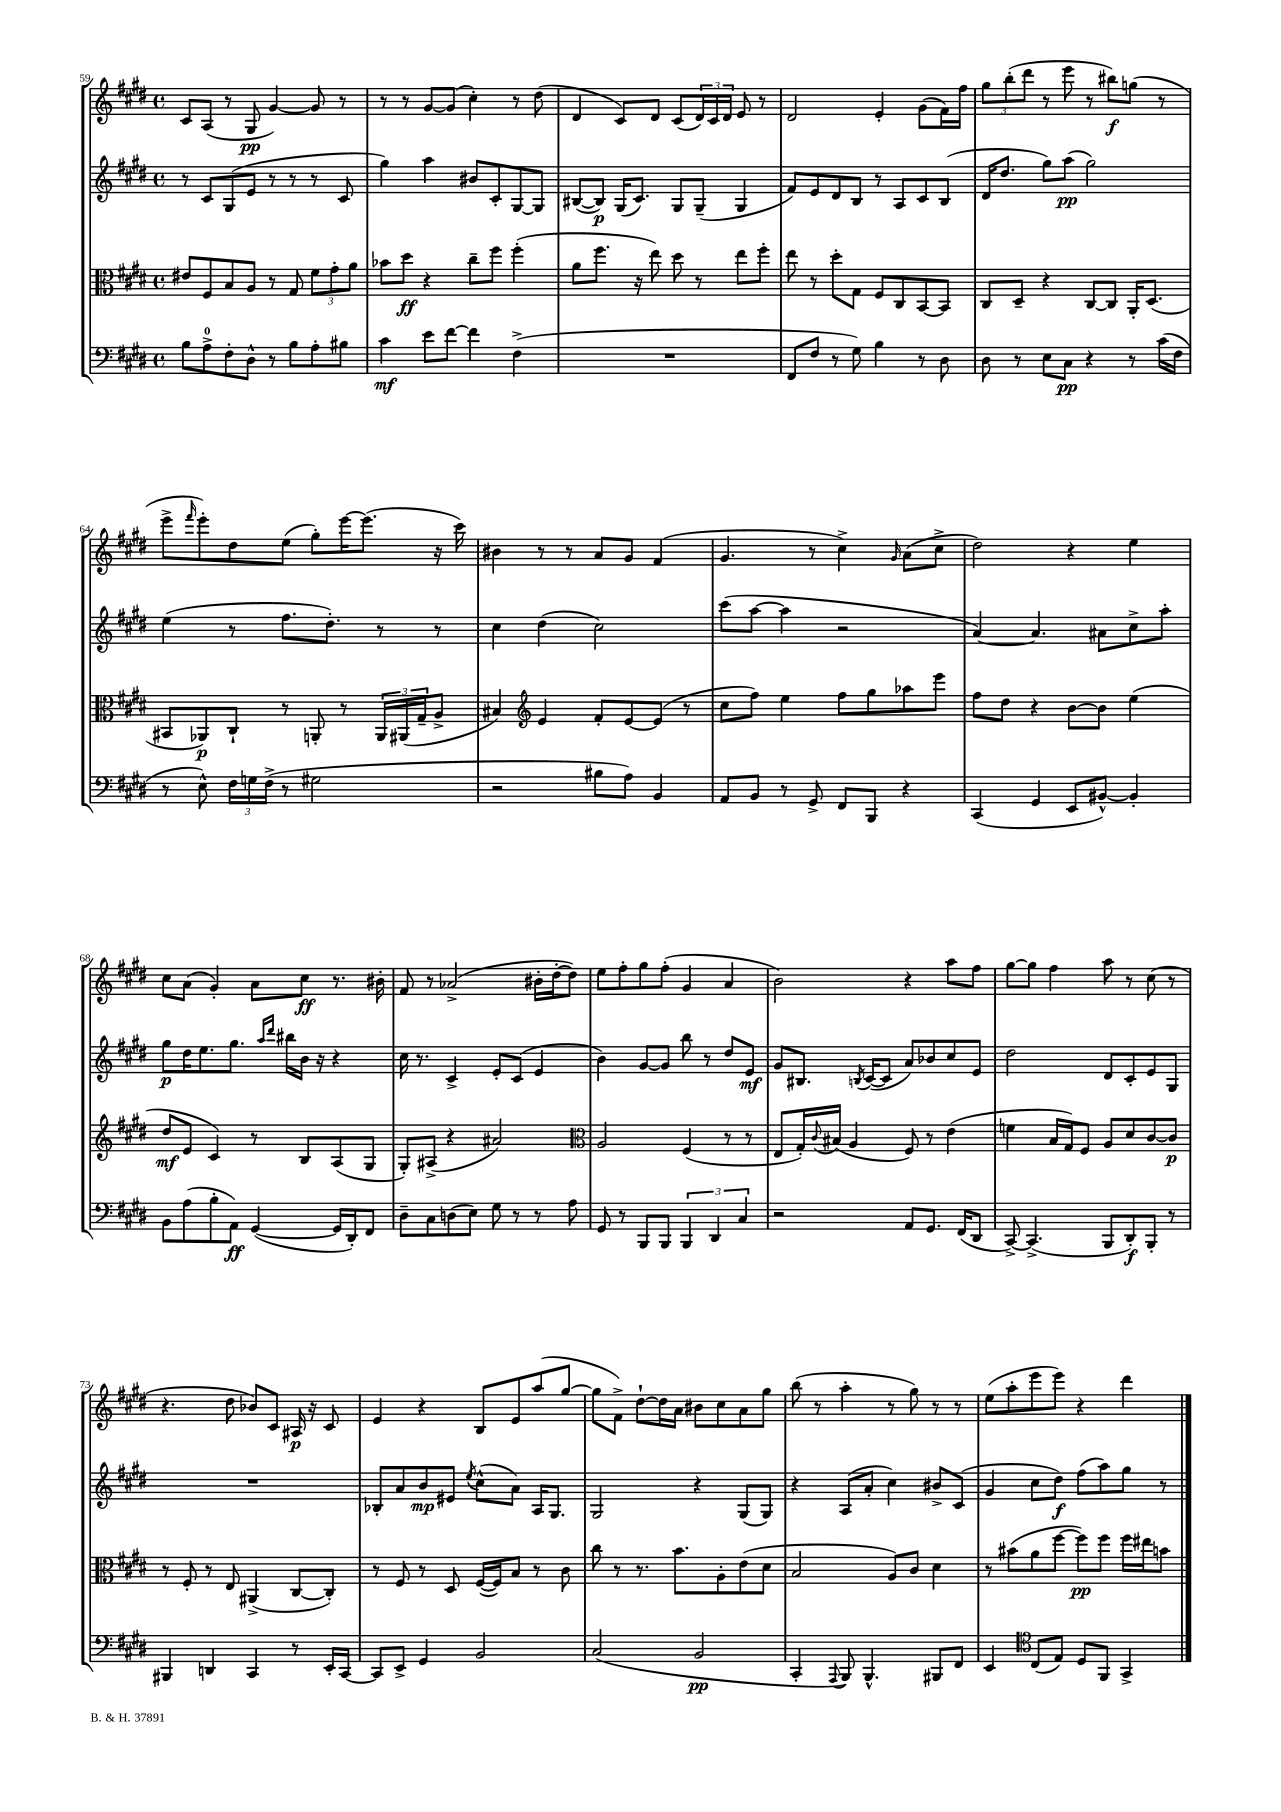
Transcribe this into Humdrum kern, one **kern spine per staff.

**kern	**kern	**kern	**kern
*staff4	*staff3	*staff2	*staff1
*clefF4	*clefC3	*clefG2	*clefG2
*k[f#c#g#d#]	*k[f#c#g#d#]	*k[f#c#g#d#]	*k[f#c#g#d#]
*M4/4	*M4/4	*M4/4	*M4/4
*met(c)	*met(c)	*met(c)	*met(c)
8B	8e#	8r	8c#
8A^	8F#	8c#	(8A
8F#'	8B	(8G#	8r
8D#^^	8A	8e	8G#
8r	8r	8r	[4g#)
8B	8G#	8r	.
8A'	12f#	8r	8g#]
.	12g#'	.	.
8B#	.	8c#	8r
.	12a	.	.
=	=	=	=
4c#	8b-	4gg#)	8r
.	8dd#	.	8r
8e	4r	4aa	[8g#
[8f#	.	.	(8g#]
4f#]	8cc#~	8b#	4cc#')
.	8ff#	8c#'	.
(4F#^	(4ff#'	[8G#	8r
.	.	8G#]	(8dd#
=	=	=	=
1r	8a	([8B#	4d#
.	8.ff#	8B#])	.
.	.	(16G#	8c#)
.	16r	8.c#)	.
.	8ee)	.	8d#
.	8dd#	8G#	(8c#
.	8r	(8G#~	24d#)
.	.	.	24c#
.	.	.	24d#
.	8ee	4G#	8e
.	8ff#'	.	8r
=	=	=	=
8FF#	8ee	8f#)	2d#
8F#	8r	8e	.
8r	8dd#'	8d#	.
8G#)	8G#	8B	.
4B	8F#	8r	4e'
.	8C#	8A	.
8r	[8BB	8c#	(8g#
8D#	8BB]	(8B	16f#)
.	.	.	16ff#
=	=	=	=
8D#	8C#	16d#	12gg#
.	.	8.dd#	.
.	.	.	(12bb'
8r	8D#~	.	.
.	.	.	12ddd#
8E	4r	8gg#)	8r
8C#	.	(8aa	8eee
4r	[8C#	2gg#)	8r
.	8C#]	.	8bb#)
8r	16AA'	.	(8gg
.	(8.D#	.	.
(16c#	.	.	8r
16F#	.	.	.
=	=	=	=
8r	8BB#	(4ee	8eee^
.	.	.	16qqfff#
8E^^)	8AA-)	.	8eee')
24F#	8C#`	8r	8dd#
24G	.	.	.
(24F#^	.	.	.
8r	8r	8.ff#	(8ee
2G#	8AA'	.	8gg#')
.	.	8.dd#')	.
.	8r	.	[16eee
.	.	.	(8.eee]
.	24AA	8r	.
.	(24AA#	.	.
.	24G#~	.	.
.	8A^	8r	16r
.	.	.	16ccc#)
=	=	=	=
2r	4B#)	4cc#	4b#
*	*clefG2	*	*
.	4e	(4dd#	8r
.	.	.	8r
8B#	8f#'	2cc#)	8a
8A)	[8e	.	8g#
4BB	(8e]	.	(4f#
.	8r	.	.
=	=	=	=
8AA	8cc#	(8ccc#	4.g#
8BB	8ff#)	[8aa	.
8r	4ee	4aa]	.
8GG#^	.	.	8r
8FF#	8ff#	2r	4cc#^)
8BBB	8gg#	.	.
.	.	.	16qqg#
4r	8aa-	.	(8a
.	8eee	.	8cc#^
=	=	=	=
(4CC#	8ff#	[4a)	2dd#)
.	8dd#	.	.
4GG#	4r	4.a]	.
8EE	[8b	.	4r
[8BB#^^)	8b]	8a#	.
4BB#']	(4ee	8cc#^	4ee
.	.	8aa'	.
=	=	=	=
8BB	8dd#	8gg#	8cc#
(8A	8e	16dd#	(8a
.	.	8.ee	.
8B'	4c#)	.	4g#')
8AA)	.	8.gg#	.
([4GG#	8r	.	8a
.	.	16qqaa	.
.	.	16qqddd#	.
.	.	16bb#	.
.	8B	16b	8cc#
.	.	16r	.
16GG#]	(8A	4r	8.r
16DD#')	.	.	.
8FF#	8G#	.	.
.	.	.	16b#'
=	=	=	=
8D#~	8G#')	16cc#	8f#
.	.	8.r	.
8C#	(8A#^	.	8r
(8D	4r	4c#^	(2a-^
8E)	.	.	.
8G#	2a#)	8e'	.
8r	.	(8c#	.
8r	.	4e	16b#'
.	.	.	[16dd#'
8A	.	.	8dd#])
=	=	=	=
*	*clefC3	*	*
8GG#	2A	4b)	8ee
8r	.	.	8ff#'
8BBB	.	[8g#	8gg#
8BBB	.	8g#]	(8ff#'
6BBB	(4F#	8bb	4g#
.	.	8r	.
6DD#	.	.	.
.	8r	8dd#	4a
6C#	.	.	.
.	8r	8e	.
=	=	=	=
2r	8E	8g#	2b)
.	16G#')	8.B#	.
.	8qqc#	.	.
.	(16B#	.	.
.	4A	.	.
.	.	8qB	.
.	.	([16c#	.
.	.	8c#]	.
8AA	8F#)	8a)	4r
8.GG#	8r	8b-	.
.	(4e	8cc#	8aa
(16FF#	.	.	.
8DD#	.	8e	8ff#
=	=	=	=
[8CC#^)	4f	2dd#	[8gg#
(4.CC#^]	.	.	8gg#]
.	16B	.	4ff#
.	16G#)	.	.
.	8F#	.	.
8BBB	8A	8d#	8aa
8DD#')	8d#	8c#'	8r
8BBB'	[8c#	8e	(8cc#
8r	8c#]	8G#	8r
=	=	=	=
4BBB#	8r	1r	4.r
.	8F#'	.	.
4DD	8r	.	.
.	8E	.	8dd#
4CC#	(4AA#^	.	8b-)
.	.	.	8c#
8r	[8C#	.	16A#
.	.	.	16r
16EE'	8C#'])	.	8c#
[16CC#	.	.	.
=	=	=	=
8CC#]	8r	8B-'	4e
8EE^	8F#	8a	.
4GG#	8r	8b	4r
.	8D#	8e#	.
.	.	8qee	.
2BB	([16F#	(8cc#^^	8B
.	16F#])	.	.
.	8B	8a)	8e
.	8r	16A	(8aa
.	.	8.G#	.
.	8c#	.	[8gg#
=	=	=	=
(2C#	8cc#	2G#	8gg#]
.	8r	.	8f#^)
.	8.r	.	[8dd#`
.	.	.	16dd#]
.	8.b	.	16a
2BB	.	4r	8b#
.	8A'	.	8cc#
.	(8e	(8G#	8a
.	8d#	8G#)	8gg#
=	=	=	=
4CC#'	2B	4r	(8bb
.	.	.	8r
8qqAAA	.	.	.
8BBB)	.	(8A	4aa'
4.BBB^^	.	8a'	.
.	8A)	4cc#)	8r
.	8c#	.	8gg#)
8BBB#	4d#	8b#^	8r
8FF#	.	(8c#	8r
=	=	=	=
4EE	8r	4g#	(8ee
.	(8b#	.	8aa'
*clefC4	*	*	*
(8C#	8a	8cc#	8eee
8E)	[8ff#	8dd#)	8eee)
8D#	8ff#])	(8ff#	4r
8FF#	8ff#	8aa)	.
4GG#^	16ff#	8gg#	4ddd#
.	16ee#	.	.
.	8b	8r	.
==	==	==	==
*-	*-	*-	*-
